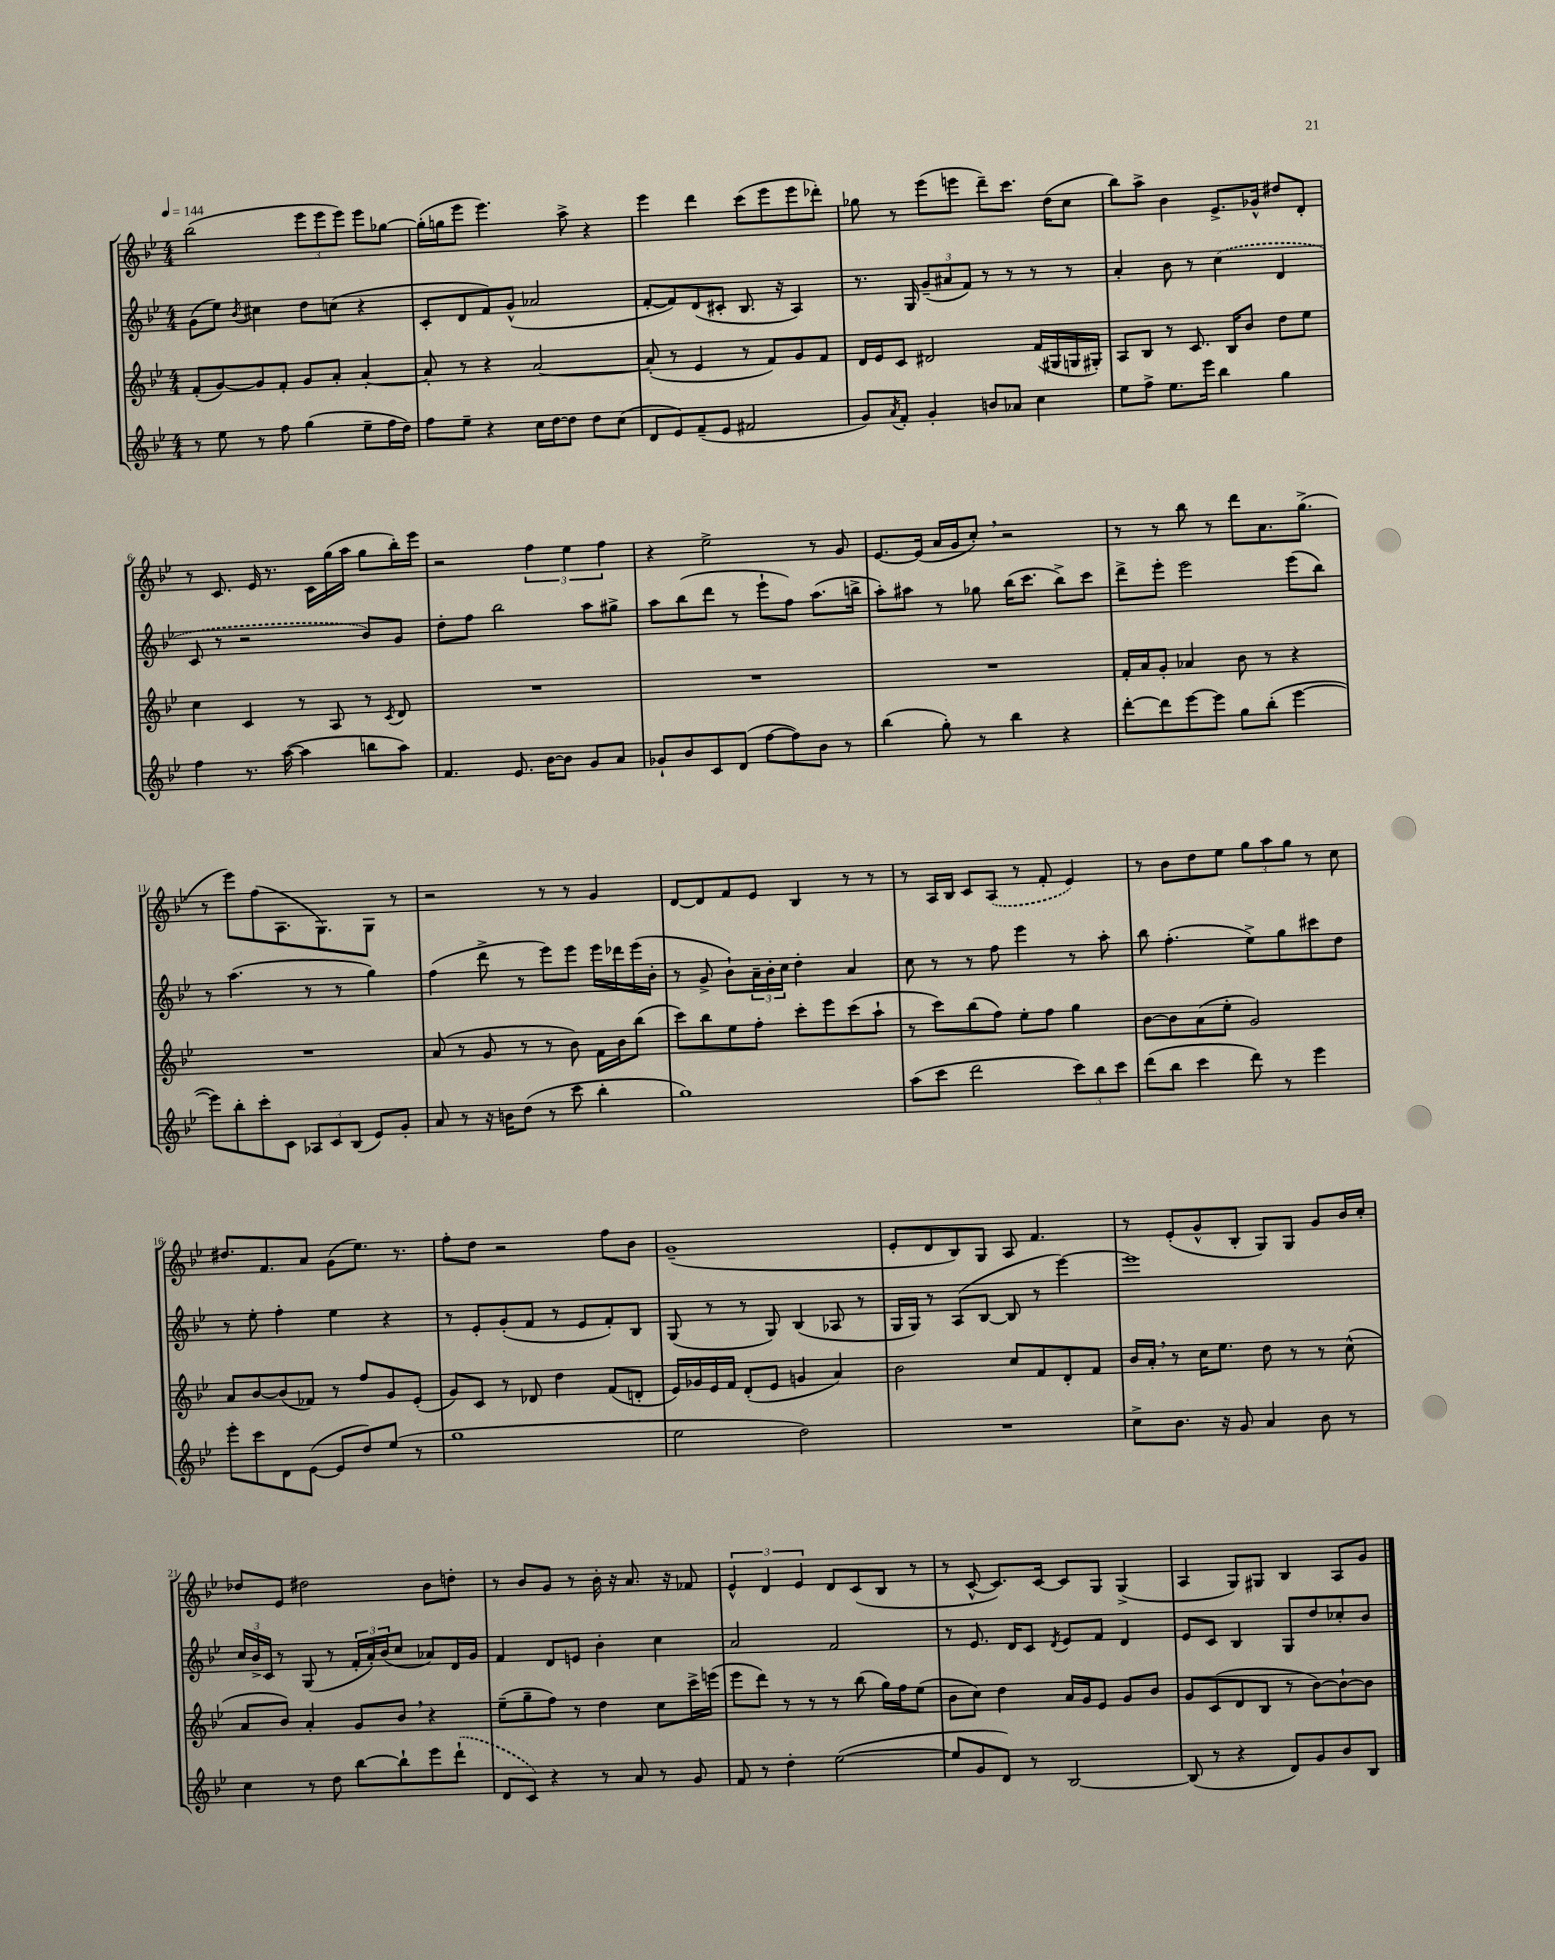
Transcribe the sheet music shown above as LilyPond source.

<<
\new StaffGroup <<
\new Staff = "s0" {
    \clef treble \key bes \major \numericTimeSignature \time 4/4 \tempo 4 = 144
    bes''2( \tuplet 3/2 { ees'''8 ees'''8 ees'''8) } ees'''8 ges''8~ |
    ges''16-.( g''16 ees'''8 ees'''4.) a''8-> r4 |
    ees'''4 d'''4 c'''8( ees'''8 ees'''8 des'''8-.) |
    ges''8 r8 ees'''8( e'''8 d'''8--) c'''8. d''16( c''8 |
    bes''8) a''8-> bes'4 ees'8.-> ges'16-^ dis''8 d'8-. |
    r8 c'8. ees'16 r8. c'16 g''16( a''16 g''8 bes''16-.) ees'''16 |
    r2 \tuplet 3/2 { f''4 ees''4 f''4 } |
    r4 ees''2-> r8 g'8 |
    ees'8.~ ees'16( a'16 g'16 c''8-.) \breathe r2 |
    r8 r8 bes''8 r8 d'''8 a'8. g''8.->( |
    r8 ees'''8) f''8( a8. g8.) g8 r8 |
    r2 r8 r8 g'4 |
    d'8~ d'8 f'8 ees'8 bes4 r8 r8 |
    r8 a16 bes16 c'8 \once \slurDashed a8( r8 f'8-. ees'4) |
    r8 bes'8 d''8 ees''8 \tuplet 3/2 { g''8 a''8 g''8 } r8 c''8 |
    dis''8. f'8. a'8 g'8( ees''8.) r8. |
    f''8-. d''8 r2 f''8 bes'8 |
    g'1--( |
    ees'8-. d'8 bes8) g8 a8 f'4. |
    r8 ees'8-.( g'8-^ bes8-. g8) g8 g'8 bes'16 c''16-. |
    des''8 ees'8 dis''2 bes'8 d''8-. |
    r8 bes'8 g'8 r8 bes'16-. r16 a'8. r16 fes'8 |
    \tuplet 3/2 { ees'4-^ d'4 ees'4 } d'8 c'8( bes8 r8 |
    r8 c'8~-^ c'8.) c'16~ c'8 g8 g4->( |
    a4 g8) gis8 bes4 a8 g'8 \bar "|." |
}
\new Staff = "s1" {
    \clef treble \key bes \major \numericTimeSignature \time 4/4
    g'8( ees''8) \acciaccatura { bes'8 } cis''4 d''8 c''8( r4 |
    c'8-. d'8 f'8) g'8-^( aes'2 |
    f'8~-. f'8) d'8( cis'8-. bes8. r16 a4) |
    r8. g16 \tuplet 3/2 { g'8--( ais'8 f'8) } r8 r8 r8 r8 |
    a'4-. bes'8 r8 \once \slurDashed c''4( d'4 |
    c'8 r8 r2 bes'8) g'8 |
    d''8-. f''8 bes''2 a''8 gis''8-> |
    a''8 bes''8( d'''8 r8 ees'''8-! f''8) a''8.( b''16-> |
    a''8-.) ais''8 r8 ges''8 bes''16( c'''8. bes''8->) c'''8 |
    d'''8-> ees'''8-. ees'''2 ees'''8( bes''8) |
    r8 a''4.( r8 r8 g''4) |
    f''4( d'''8-> r8 ees'''8) ees'''8 ees'''16 des'''16 ees'''16( bes'16-. |
    r8 g'8-> bes'8-!) \tuplet 3/2 { a'16-- bes'16-. c''16 } d''4-. a'4 |
    c''8 r8 r8 f''8 ees'''4 r8 a''8-. |
    bes''8 f''4.-.( ees''8->) g''8 cis'''8 d''8 |
    r8 ees''8-. f''4-. ees''4 r4 |
    r8 ees'8-. g'8-.( f'8 r8 ees'8 f'8-.) bes8 |
    g8( r8 r8 g8) bes4( aes8 r8 |
    g16 g16) r8 a8( bes8~ bes8 r8 ees'''4~) |
    ees'''1 |
    \tuplet 3/2 { c''16 bes'16-> c'16 } r8 g8( r8 \tuplet 3/2 { f'16-. a'16-.) bes'16( } c''8 aes'8) d'16 g'16 |
    f'4 d'8 e'8 bes'4-. c''4 |
    a'2 f'2 |
    r8 ees'8. d'16 c'8 \acciaccatura { d'8 } ees'8 f'8 d'4 |
    ees'8 c'8 bes4 g8 d''8 ces''8-. bes'8 \bar "|." |
}
\new Staff = "s2" {
    \clef treble \key bes \major \numericTimeSignature \time 4/4
    f'8-.( g'8~) g'8 f'8-. g'8 a'8-. a'4~-. |
    a'8-. r8 r4 a'2~ |
    a'8-.( r8 ees'4 r8 f'8) g'8 f'8 |
    d'16 ees'16 c'8 dis'2 f'16( gis16 g16 gis16-.) |
    a8 bes8 r8 c'8. bes16 bes'8 d''8 ees''8 |
    c''4 c'4 r8 a8 r8 \acciaccatura { c'8 } d'8 |
    R1 |
    R1 |
    R1 |
    f'16-. a'16 g'8-. aes'4 bes'8 r8 r4 |
    R1 |
    a'8( r8 g'8 r8 r8 bes'8) f'16 bes'16 bes''8( |
    c'''8) bes''8 ees''8 f''8-. c'''8-. ees'''8 c'''8( a''8-! |
    r8 c'''8) bes''8( f''8) ees''8-. f''8 g''4 |
    bes'8~ bes'8 a'8( ees''8-. g'2) |
    a'8 bes'8~ bes'8( fes'8) r8 f''8 g'8 ees'8-.( |
    g'8) c'8 r8 des'8 d''4 f'8( d'8-. |
    ees'16) ges'16 ees'16 f'16 d'8-.( ees'8 g'4 a'4) |
    bes'2 c''8 f'8 d'8-. f'8 |
    bes'16 a'16-. \breathe r8 c''16 ees''8. d''8 r8 r8 c''8-^( |
    a'8 bes'8) a'4-. g'8 bes'8 \breathe r4 |
    ees''8--( g''8-- f''8) r8 d''4 c''8 c'''16-> e'''16( |
    ees'''8 d'''8) r8 r8 r8 bes''8( g''16) f''16 ees''8( |
    bes'8 c''8) d''4 a'16 g'16 ees'8 g'8 bes'8 |
    g'8 c'8( d'8 bes8 r8 bes'8~) bes'8~-! bes'8 \bar "|." |
}
\new Staff = "s3" {
    \clef treble \key bes \major \numericTimeSignature \time 4/4
    r8 ees''8 r8 f''8 g''4( ees''8-- f''16 d''16) |
    f''8 ees''8-- r4 c''16 d''16~ d''8 d''8 c''8( |
    d'8 ees'8) f'8--( ees'8 fis'2 |
    g'8) \acciaccatura { a'8 } f'8-. g'4-. b'8 aes'8 c''4 |
    ees''8 f''8-> ees''8. ees'''16 bes''4 g''4 |
    f''4 r8. a''16~( a''4 b''8 a''8) |
    f'4. ees'8. bes'16~ bes'8 g'8 a'8 |
    ges'8-! bes'8 c'8 d'8( f''8~ f''8) bes'8 r8 |
    bes''4( g''8-.) r8 bes''4 r4 |
    d'''8~-. d'''8 ees'''8~ ees'''8 g''8 bes''8-.( ees'''4~ |
    ees'''8) bes''8-. c'''8-. c'8 \tuplet 3/2 { aes8 c'8 bes8( } ees'8) g'8-. |
    a'8 r8 r16 b'16 d''8( r8 c'''8 bes''4-. |
    g''1) |
    a''8( c'''8 d'''2 \tuplet 3/2 { c'''8) bes''8 c'''8 } |
    d'''8( bes''8 c'''4 d'''8) r8 ees'''4 |
    ees'''8-. c'''8 d'8 ees'8~( ees'8 d''8) ees''8( r8 |
    g''1 |
    ees''2 d''2) |
    R1 |
    c''8-> bes'8. r16 g'8 a'4 bes'8 r8 |
    c''4 r8 d''8 bes''8~ bes''8-! ees'''8 \once \slurDashed d'''8-!( |
    d'8 c'8) r4 r8 a'8 r8 g'8 |
    f'8 r8 d''4-. ees''2~( |
    ees''8 g'8 d'8) r8 bes2~ |
    bes8( r8 r4 d'8) g'8 bes'8 bes8 \bar "|." |
}
>>
>>
